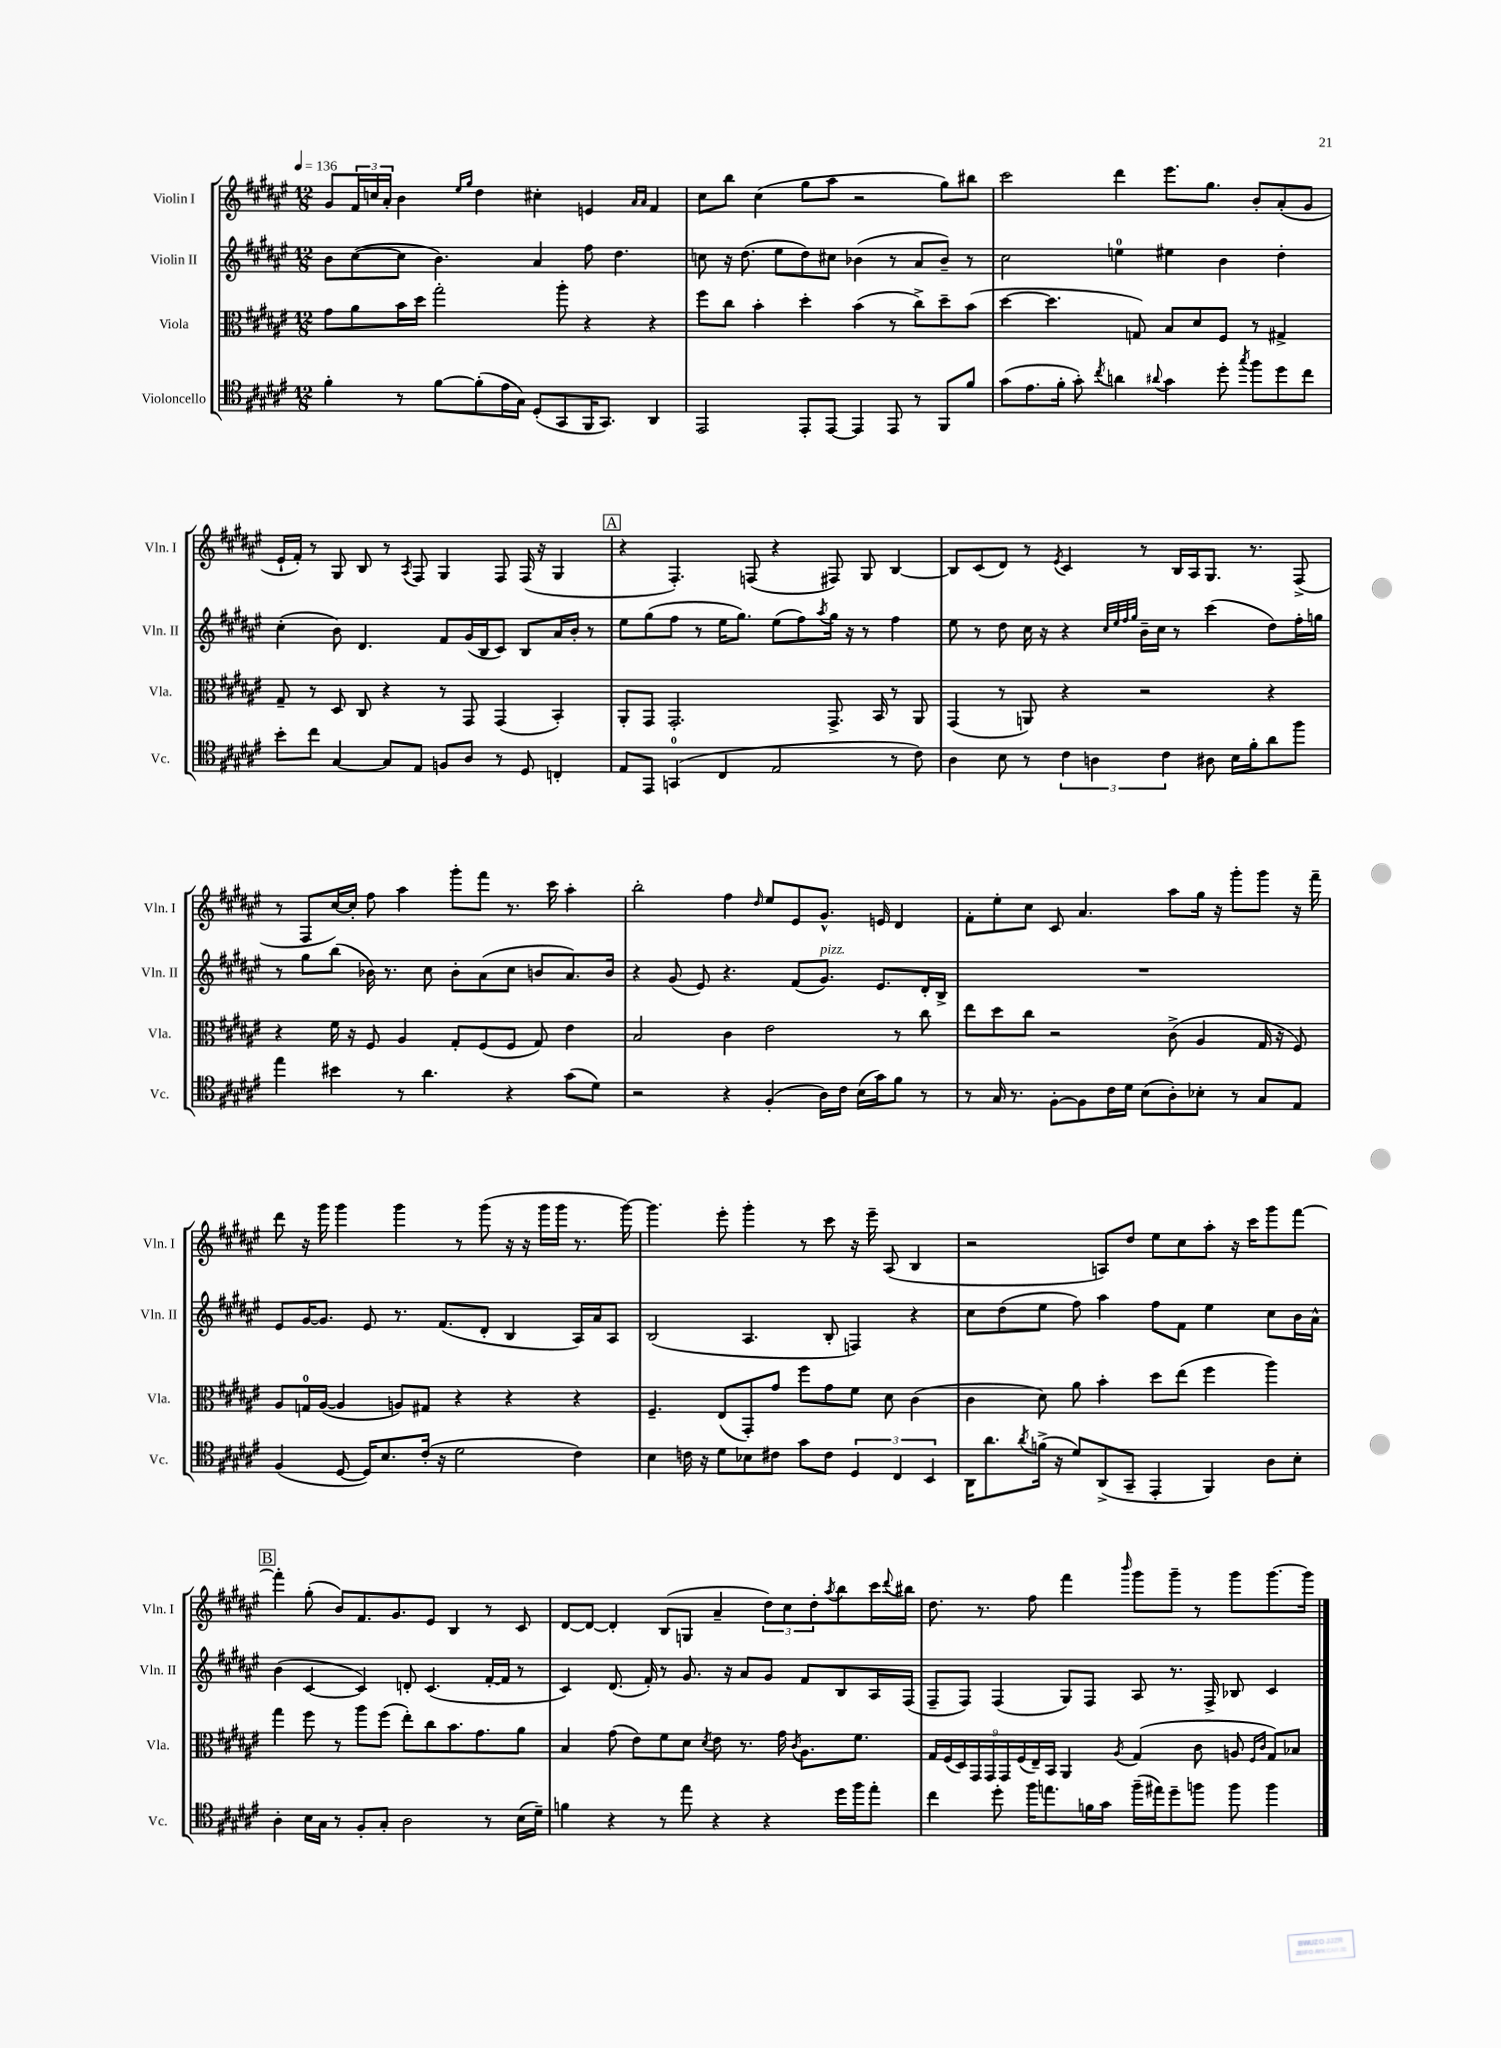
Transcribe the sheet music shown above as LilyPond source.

<<
\new StaffGroup <<
\new Staff = "s0" \with { instrumentName = "Violin I" shortInstrumentName = "Vln. I" } {
    \clef treble \key fis \major \numericTimeSignature \time 12/8 \tempo 4 = 136
    gis'8 \tuplet 3/2 { fis'16 c''16 ais'16-. } b'4 \grace { eis''16 gis''16 } dis''4 cis''4-. e'4 \grace { ais'16 ais'16 } fis'4 |
    cis''8 b''8 cis''4( gis''8 ais''8 r2 gis''8) bis''8 |
    cis'''2 dis'''4 eis'''8. gis''8. b'8-. ais'8-.( gis'8 |
    eis'16-! fis'16-.) r8 gis8 b8 r8 \acciaccatura { ais8 } fis8 gis4 fis8 fis16( r16 gis4 |
    \mark \markup { \box "A" } r4 fis4.-.) f8( r4 fis8) gis8 b4~ |
    b8 cis'8( dis'8) r8 \acciaccatura { eis'8 } cis'4 r8 b16 ais16 gis8. r8. fis8->( |
    r8 fis8 cis''16~) cis''16-. fis''8 ais''4 gis'''8-. fis'''8 r8. cis'''16 ais''4-. |
    b''2-. fis''4 \grace { dis''16 } eis''8 eis'8 gis'8.-^ e'16 dis'4 |
    fis'8-. eis''8-. cis''8 cis'8 ais'4. ais''8 gis''16 r16 gis'''8-. gis'''8 r16 fis'''16-- |
    dis'''8 r16 gis'''16 gis'''4 gis'''4 r8 gis'''8( r16 r16 gis'''16 gis'''16 r8. gis'''16~) |
    gis'''4. eis'''8-. gis'''4-. r8 cis'''8 r16 eis'''16-- ais8( b4 |
    r2 a8) dis''8 eis''8 cis''8 ais''8-. r16 cis'''16 gis'''8 fis'''8~ |
    \mark \markup { \box "B" } fis'''4-. gis''8-.( b'8) fis'8. gis'8. eis'8 b4 r8 cis'8 |
    dis'8~ dis'8~ dis'4-. b8( g8 ais'4-- \tuplet 3/2 { dis''8) cis''8 dis''8-. } \acciaccatura { ais''8 } b''8 cis'''16 \appoggiatura { dis'''8 } bis''16 |
    dis''8. r8. fis''8 fis'''4 \grace { b'''16 } gis'''8 gis'''8-- r8 gis'''8 gis'''8.~ gis'''16 \bar "|." |
}
\new Staff = "s1" \with { instrumentName = "Violin II" shortInstrumentName = "Vln. II" } {
    \clef treble \key fis \major \numericTimeSignature \time 12/8
    b'8 cis''8~( cis''8 b'4.) ais'4 fis''8 dis''4. |
    c''8 r16 dis''8.( eis''8 dis''8) cis''8 bes'4( r8 ais'8 bes'8--) r8 |
    cis''2 e''4-0 eis''4 b'4 dis''4-. |
    cis''4-.( b'8) dis'4. fis'8 gis'16( b16 cis'8) b8 ais'16 b'16-. r8 |
    \mark \markup { \box "A" } eis''8 gis''8( fis''8 r8 eis''16 gis''8.) eis''8( fis''8) \acciaccatura { ais''8 } gis''16 r16 r8 fis''4 |
    eis''8 r8 dis''8 cis''16 r16 r4 \grace { cis''32 eis''32 fis''32 gis''32 } b'16-- cis''16 r8 cis'''4( dis''8) fis''16-. g''16 |
    r8 gis''8 b''8( bes'16) r8. cis''8 bes'8-. ais'8( cis''8 b'8 ais'8.) b'16 |
    r4 gis'8( eis'8) r4. fis'8( gis'8.^\markup { \italic "pizz." }) eis'8. dis'16-. b16-> |
    R1. |
    eis'8 gis'16~ gis'8. eis'8 r8. fis'8.( dis'8-. b4 ais16) ais'16 ais8 |
    b2( ais4. b8-. f4) r4 |
    cis''8 dis''8( eis''8 fis''8) ais''4 fis''8 fis'8 eis''4 cis''8 b'16 ais'16-^ |
    \mark \markup { \box "B" } b'4( cis'4~ cis'4) d'8-. cis'4.( fis'16~-. fis'16 r8 |
    cis'4) dis'8.( fis'16-.) r8 gis'8. r16 ais'8 gis'8 fis'8 b8 ais16 fis16( |
    fis8-- fis8) fis4( gis8) fis8 ais8 r8. fis16-> bes8 cis'4 \bar "|." |
}
\new Staff = "s2" \with { instrumentName = "Viola" shortInstrumentName = "Vla." } {
    \clef alto \key fis \major \numericTimeSignature \time 12/8
    gis'8 ais'8 b'16 dis''16 gis''2-. ais''8-. r4 r4 |
    fis''8 cis''8 b'4-. dis''4-. b'4( r8 cis''8->) dis''8-- b'8( |
    dis''4~ dis''4. g8) b8 dis'8 fis8 r8 gis4-> |
    gis8-- r8 dis8 cis8 r4 r8 gis,8 gis,4( b,4-.) |
    \mark \markup { \box "A" } ais,8-. gis,8 gis,2.-. gis,8.-> b,16 r8 ais,8 |
    gis,4( r8 a,8) r4 r2 r4 |
    r4 fis'16 r16 fis8 ais4 gis8-. fis8( fis8 gis8) eis'4 |
    b2 cis'4 eis'2 r8 cis''8 |
    eis''8 dis''8 cis''8 r2 cis'8->( ais4 gis16 r16 fis8) |
    ais8 g16-0 ais16~( ais4 a8) gis8 r4 r4 r4 |
    fis4.-- eis8( gis,8-.) gis'8 fis''8 gis'8 fis'8 dis'8 cis'4( |
    cis'4 dis'8) ais'8 b'4-. dis''8 eis''8( fis''4 ais''4) |
    \mark \markup { \box "B" } gis''4 fis''8 r8 ais''8 fis''8( eis''8-.) cis''8 b'8. gis'8. ais'8 |
    b4 gis'8( eis'8) fis'8 dis'8 \acciaccatura { dis'8 } eis'8 r8. gis'16 \acciaccatura { cis'8 } ais8. fis'8. |
    \tuplet 9/8 { gis16 fis16( dis16) gis,16 gis,16 gis,16 fis16( eis16--) b,16 } ais,4 \acciaccatura { ais8 } gis4( cis'8 a8 \grace { fis16 cis'16 } gis8) bes8 \bar "|." |
}
\new Staff = "s3" \with { instrumentName = "Violoncello" shortInstrumentName = "Vc." } {
    \clef tenor \key fis \major \numericTimeSignature \time 12/8
    fis'4-. r8 fis'8~ fis'8-.( eis'16 gis16) dis8-.( gis,8 fis,16 gis,8.) ais,4 |
    eis,2 eis,8-. eis,8~ eis,4 eis,8 r8 fis,8 fis'8 |
    gis'8( eis'8. fis'16-. gis'8-.) \acciaccatura { cis''8 } a'4 \appoggiatura { ais'8 } gis'4 dis''8-. \acciaccatura { gis''8 } fis''8 dis''8 cis''8 |
    b'8-. cis''8 gis4~ gis8 eis8 f8 ais8 r8 dis8 c4-. |
    \mark \markup { \box "A" } eis8 eis,8 g,4-0( cis4 eis2 r8 cis'8) |
    ais4 b8 r8 \tuplet 3/2 { cis'4 a4 cis'4 } ais8 b16 fis'16-. ais'8 fis''8 |
    eis''4 bis'4 r8 ais'4. r4 gis'8( dis'8) |
    r2 r4 fis4-.( ais16) cis'16 b16( gis'16) fis'8 r8 |
    r8 gis16 r8. fis8~-. fis8 cis'16 dis'16 b8( ais8-.) bes8-. r8 gis8 eis8 |
    fis4( dis8~ dis16) b8. cis'16-.( r16 dis'2 cis'4) |
    b4 c'16 r16 dis'8 bes8 cis'8 gis'8 cis'8 \tuplet 3/2 { dis4 cis4 b,4 } |
    ais,16 ais'8. \acciaccatura { ais'8 } f'16->( r16 dis'8) ais,8->( gis,8-- eis,4-. fis,4) ais8 b8-. |
    \mark \markup { \box "B" } ais4-. b16 gis16 r8 fis8-. gis8-. ais2 r8 b16( dis'16--) |
    f'4 r4 r8 eis''8 r4 r4 dis''16 fis''16 eis''8-. |
    cis''4 dis''8-. fis''16 e''8. f'16 gis'16 fis''16--( eis''16) dis''8-- f''8 f''8 f''4 \bar "|." |
}
>>
>>
\layout { \context { \Score \remove "Bar_number_engraver" } }
